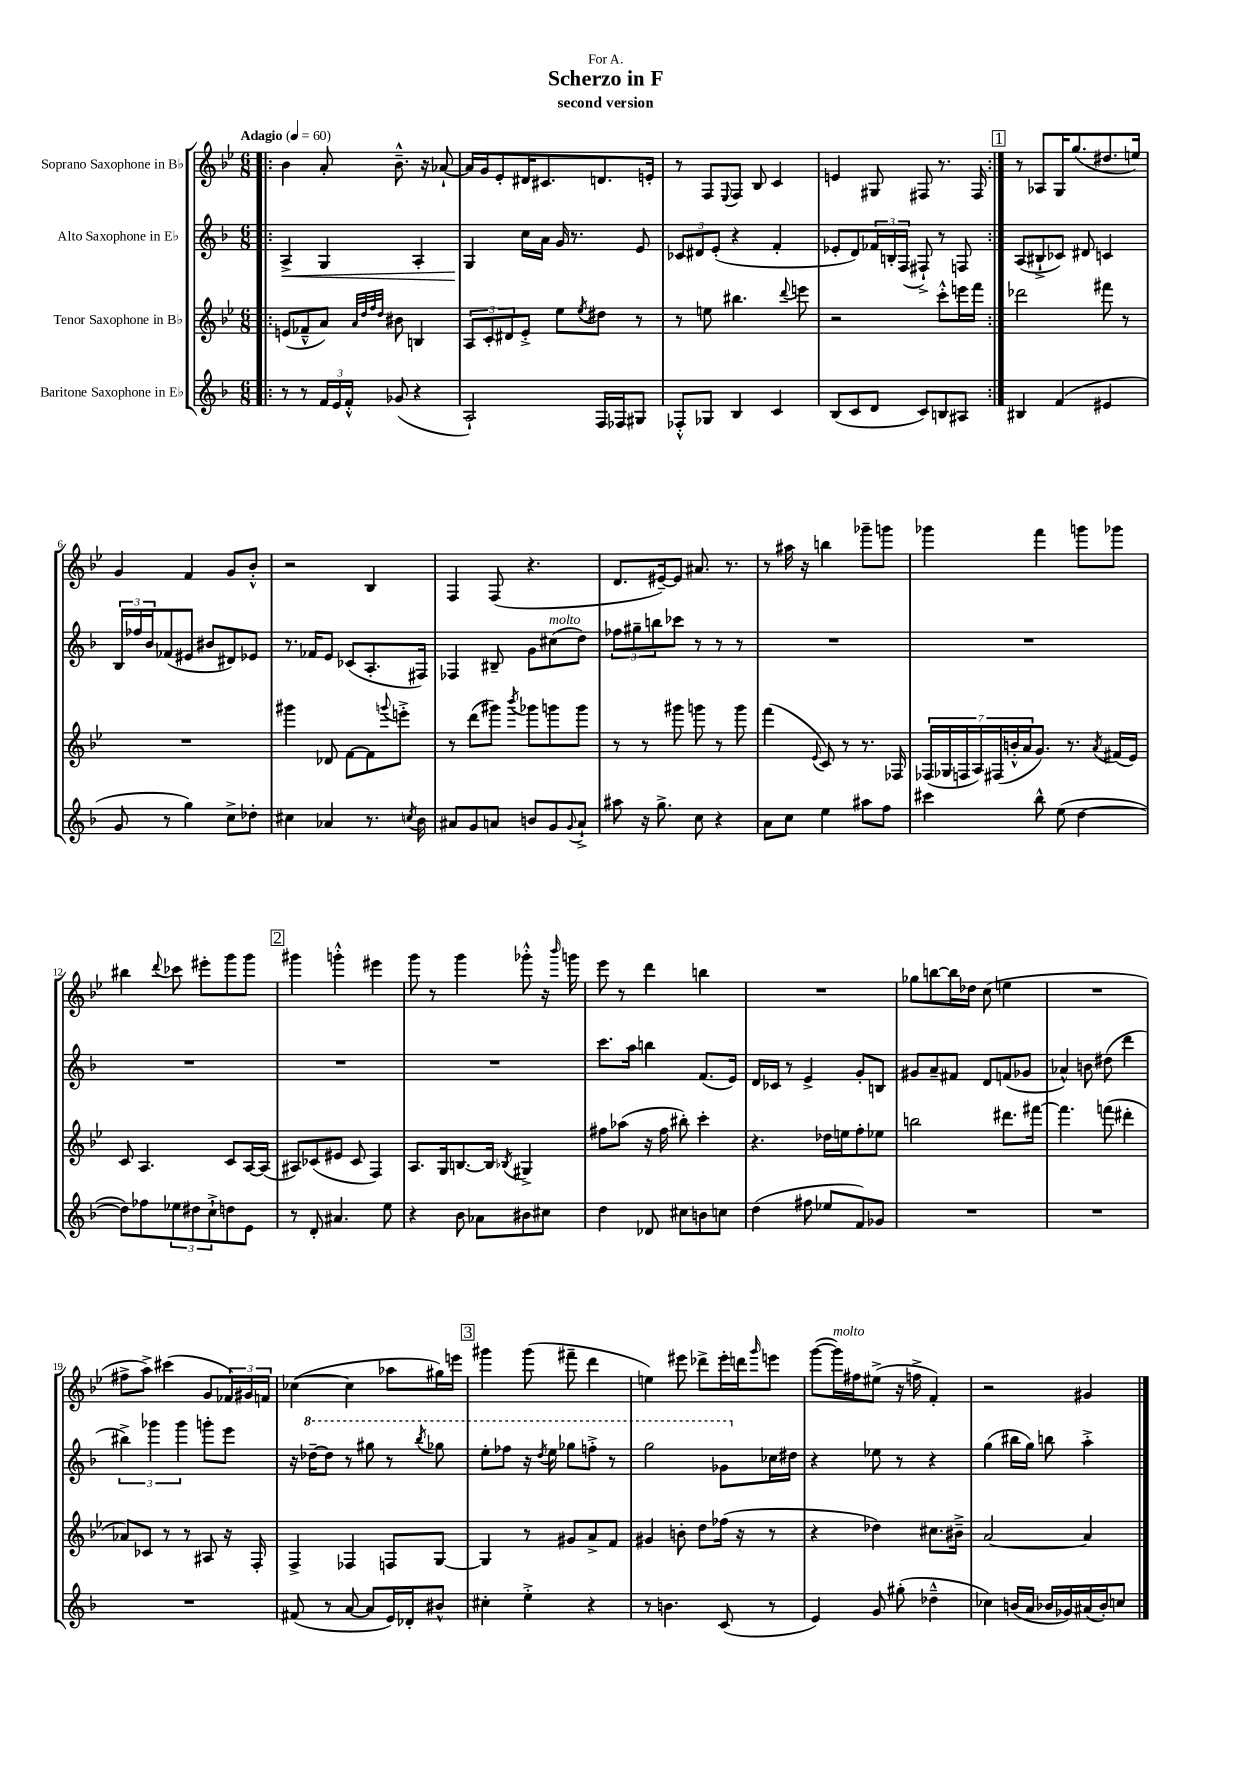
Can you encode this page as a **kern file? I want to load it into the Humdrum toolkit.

**kern	**kern	**kern	**kern
*staff4	*staff3	*staff2	*staff1
*clefG2	*clefG2	*clefG2	*clefG2
*k[b-]	*k[b-e-]	*k[b-]	*k[b-e-]
*M6/8	*M6/8	*M6/8	*M6/8
*MM60	*MM60	*MM60	*MM60
=!|:	=!|:	=!|:	=!|:
8r	(8e	4A^	4b-
8r	8f-~^^	.	.
24f	8a)	4G	8a'
24e	.	.	.
24f'^^	.	.	.
.	32qqa	.	.
.	32qqdd	.	.
.	32qqff	.	.
.	32qqdd	.	.
(8g-	8b#	.	8.b-~^^
4r	4B	4A'	.
.	.	.	16r
.	.	.	[8a-`
=	=	=	=
2A`)	12A	4G	16a-]
.	.	.	16g
.	12c'	.	.
.	.	.	8e-'
.	12d#	.	.
.	8e-'^	16cc	16d#
.	.	16a	8.c#
.	8ee-	16g	.
.	.	8.r	.
.	8qee-	.	.
16F	8dd#	.	8.d
16F-	.	.	.
8G#	8r	8e	.
.	.	.	16e'
=	=	=	=
8F-'^^	8r	12c-	8r
.	.	12d#	.
8G-	8ee	.	8F
.	.	(12e'	.
.	.	.	8qqE-
4B-	4.bb#	4r	8F
.	.	.	8B-
4c	.	4f'	4c
.	8qqddd	.	.
.	8eee	.	.
=	=	=	=
(8B-	2r	8e-'	4e
8c	.	8d)	.
8d	.	24f-	8G#
.	.	24B'	.
.	.	(24F	.
8c)	.	8F#`^)	8F#
8B	8ccc'^^	8r	8.r
8A#	16eee	8F	.
.	16fff	.	16F#
=:|!	=:|!	=:|!	=:|!
4B#	2ddd-	(8A	8r
.	.	8B#`^	8A-
(4f	.	8c-)	16G
.	.	.	(8.gg
.	.	8d#	.
4e#	8fff#	4c	8.dd#
.	8r	.	.
.	.	.	16ee)
=	=	=	=
8g	2.r	24B-	4g
.	.	24ff-	.
.	.	24b-	.
8r	.	(8f-	.
4gg)	.	8e#	4f
.	.	8b#	.
8cc^	.	8d#)	8g
8dd-'	.	8e-	8b-'^^
=	=	=	=
4cc#	4ggg#	8.r	2r
.	.	16f-	.
4a-	8d-	8e	.
.	[8f	(8c-	.
8.r	8f]	8.A'	4B-
.	8qqggg	.	.
.	8eee'^	.	.
8qcc	.	.	.
16b-	.	16F#)	.
=	=	=	=
8a#	8r	4F-	4F
8g	(8ddd	.	.
8a	8ggg#)	8B#~	(8F
.	8qbbb-	.	.
8b	8ggg-	8g	4.r
8g	8ggg	(8cc#	.
8qqg	.	.	.
8a`^	8ggg	8dd)	.
=	=	=	=
8aa#	8r	12ff-	8.d
.	.	12gg#~	.
16r	8r	.	.
.	.	12bb	.
8.gg^	.	.	[16e#~)
.	8ggg#	8ccc-	8e#]
8cc	8ggg	8r	8.a#
4r	8r	8r	.
.	.	.	8.r
.	8ggg	8r	.
=	=	=	=
8a	(4fff	2.r	8r
8cc	.	.	16aa#
.	.	.	16r
.	8qqe-	.	.
4ee	8c)	.	4bb
.	8r	.	.
8aa#	8.r	.	8ggg-~
8ff	.	.	8ggg
.	16F-	.	.
=	=	=	=
4ccc#	(28F-	2.r	4ggg-
.	28G-	.	.
.	28F	.	.
.	28A)	.	.
.	(28F#	.	.
.	28b'^^	.	.
.	28a	.	.
8bb-^^	8.g)	.	4fff
(8ee	.	.	.
.	8.r	.	.
[4dd	.	.	8ggg
.	8qa	.	.
.	(16f#	.	8ggg-
.	16e-)	.	.
=	=	=	=
8dd])	8c	2.r	4bb#
8ff-	4.A	.	.
.	.	.	8qqddd
12ee-	.	.	8ccc-
12dd#	.	.	.
.	.	.	8eee#'
12cc`^	.	.	.
8dd	8c	.	8ggg
8e	[16A	.	8ggg
.	(16A]	.	.
=	=	=	=
8r	8A#)	2.r	4ggg#
8d'	(8c-	.	.
4.a#	8e#	.	4ggg'^^
.	8c-	.	.
.	4F)	.	4eee#
8ee	.	.	.
=	=	=	=
4r	8.A	2.r	8ggg
.	.	.	8r
.	16G	.	.
8b-	[8.B	.	4ggg
8a-	.	.	.
.	16B]	.	.
.	8qB-	.	.
8b#	4G#^	.	8ggg-'^^
8cc#	.	.	16r
.	.	.	16qqbbb-
.	.	.	16ggg
=	=	=	=
4dd	8ff#	8.ccc	8eee-
.	(8aa-	.	8r
.	.	16aa	.
8d-	16r	4bb	4ddd
.	16ff#	.	.
8cc#	8bb#')	.	.
8b	4ccc'	(8.f	4bb
8cc	.	.	.
.	.	16e)	.
=	=	=	=
(4dd	4.r	16d	2.r
.	.	16c-	.
.	.	8r	.
8ff#	.	4e^	.
8ee-	16dd-	.	.
.	16ee	.	.
8f)	8ff'	8g'	.
8g-	8ee-	8B	.
=	=	=	=
2.r	2bb	8g#	8gg-
.	.	8a~	[8bb
.	.	8f#	16bb]
.	.	.	16dd-
.	.	8d	(8cc
.	8.ddd#	(8f	4ee
.	.	8g-	.
.	[16fff#	.	.
=	=	=	=
2.r	4.fff#]	4a-^^)	2.r
.	.	8b	.
.	(8fff	(8dd#	.
.	4ddd#'	4ddd	.
=	=	=	=
2.r	8a-)	6bb#^)	8ff#^
.	8c-	.	8aa^)
.	.	6ggg-	.
.	8r	.	(4ccc#
.	.	6ggg-	.
.	8r	.	.
.	8A#	8ggg'	8g
.	16r	8eee	24f-)
.	.	.	24g#
.	16F'	.	.
.	.	.	24f
=	=	=	=
(8f#	4F^	16r	([4cc-
.	.	[16ddd-~	.
8r	.	8ddd-]	.
[8a	4F-	8r	4cc-]
8a]	.	8ggg#	.
16e)	8F	8r	8aa-
16d-'	.	.	.
.	.	8qbbb-	.
8b#^^	[8G	8ggg-	16gg#)
.	.	.	16eee
=	=	=	=
4cc#'	4G]	8eee'	4ggg#
.	.	8fff-	.
4ee'^	8r	16r	(8ggg#
.	.	8qddd	.
.	.	16eee	.
.	8g#	8ggg-	8fff#~
4r	8a^	8fff'^	4ddd
.	8f	8r	.
=	=	=	=
8r	4g#	2ggg	4ee)
4.b	.	.	.
.	8b'	.	8eee#
.	8dd	.	8ddd-^
(8c	(16ff-	8gg-	16eee#'
.	16r	.	16ddd
.	.	.	16qqggg
8r	8r	16cc-	8eee
.	.	16dd#	.
=	=	=	=
4e)	4r	4r	([8ggg
.	.	.	16ggg])
.	.	.	16ff#
8g	4dd-)	8ee-	(8ee#^
(8gg#'	.	8r	16r
.	.	.	16ff^
4dd-~^^	8.cc#	4r	4f')
.	16b#~^	.	.
=	=	=	=
4cc-)	[2a	(4gg	2r
(16b	.	16bb#	.
16a	.	16gg)	.
16b-	.	8bb	.
16g-)	.	.	.
(16a#	4a]	4aa'^	4g#
16b-')	.	.	.
8cc	.	.	.
==	==	==	==
*-	*-	*-	*-
